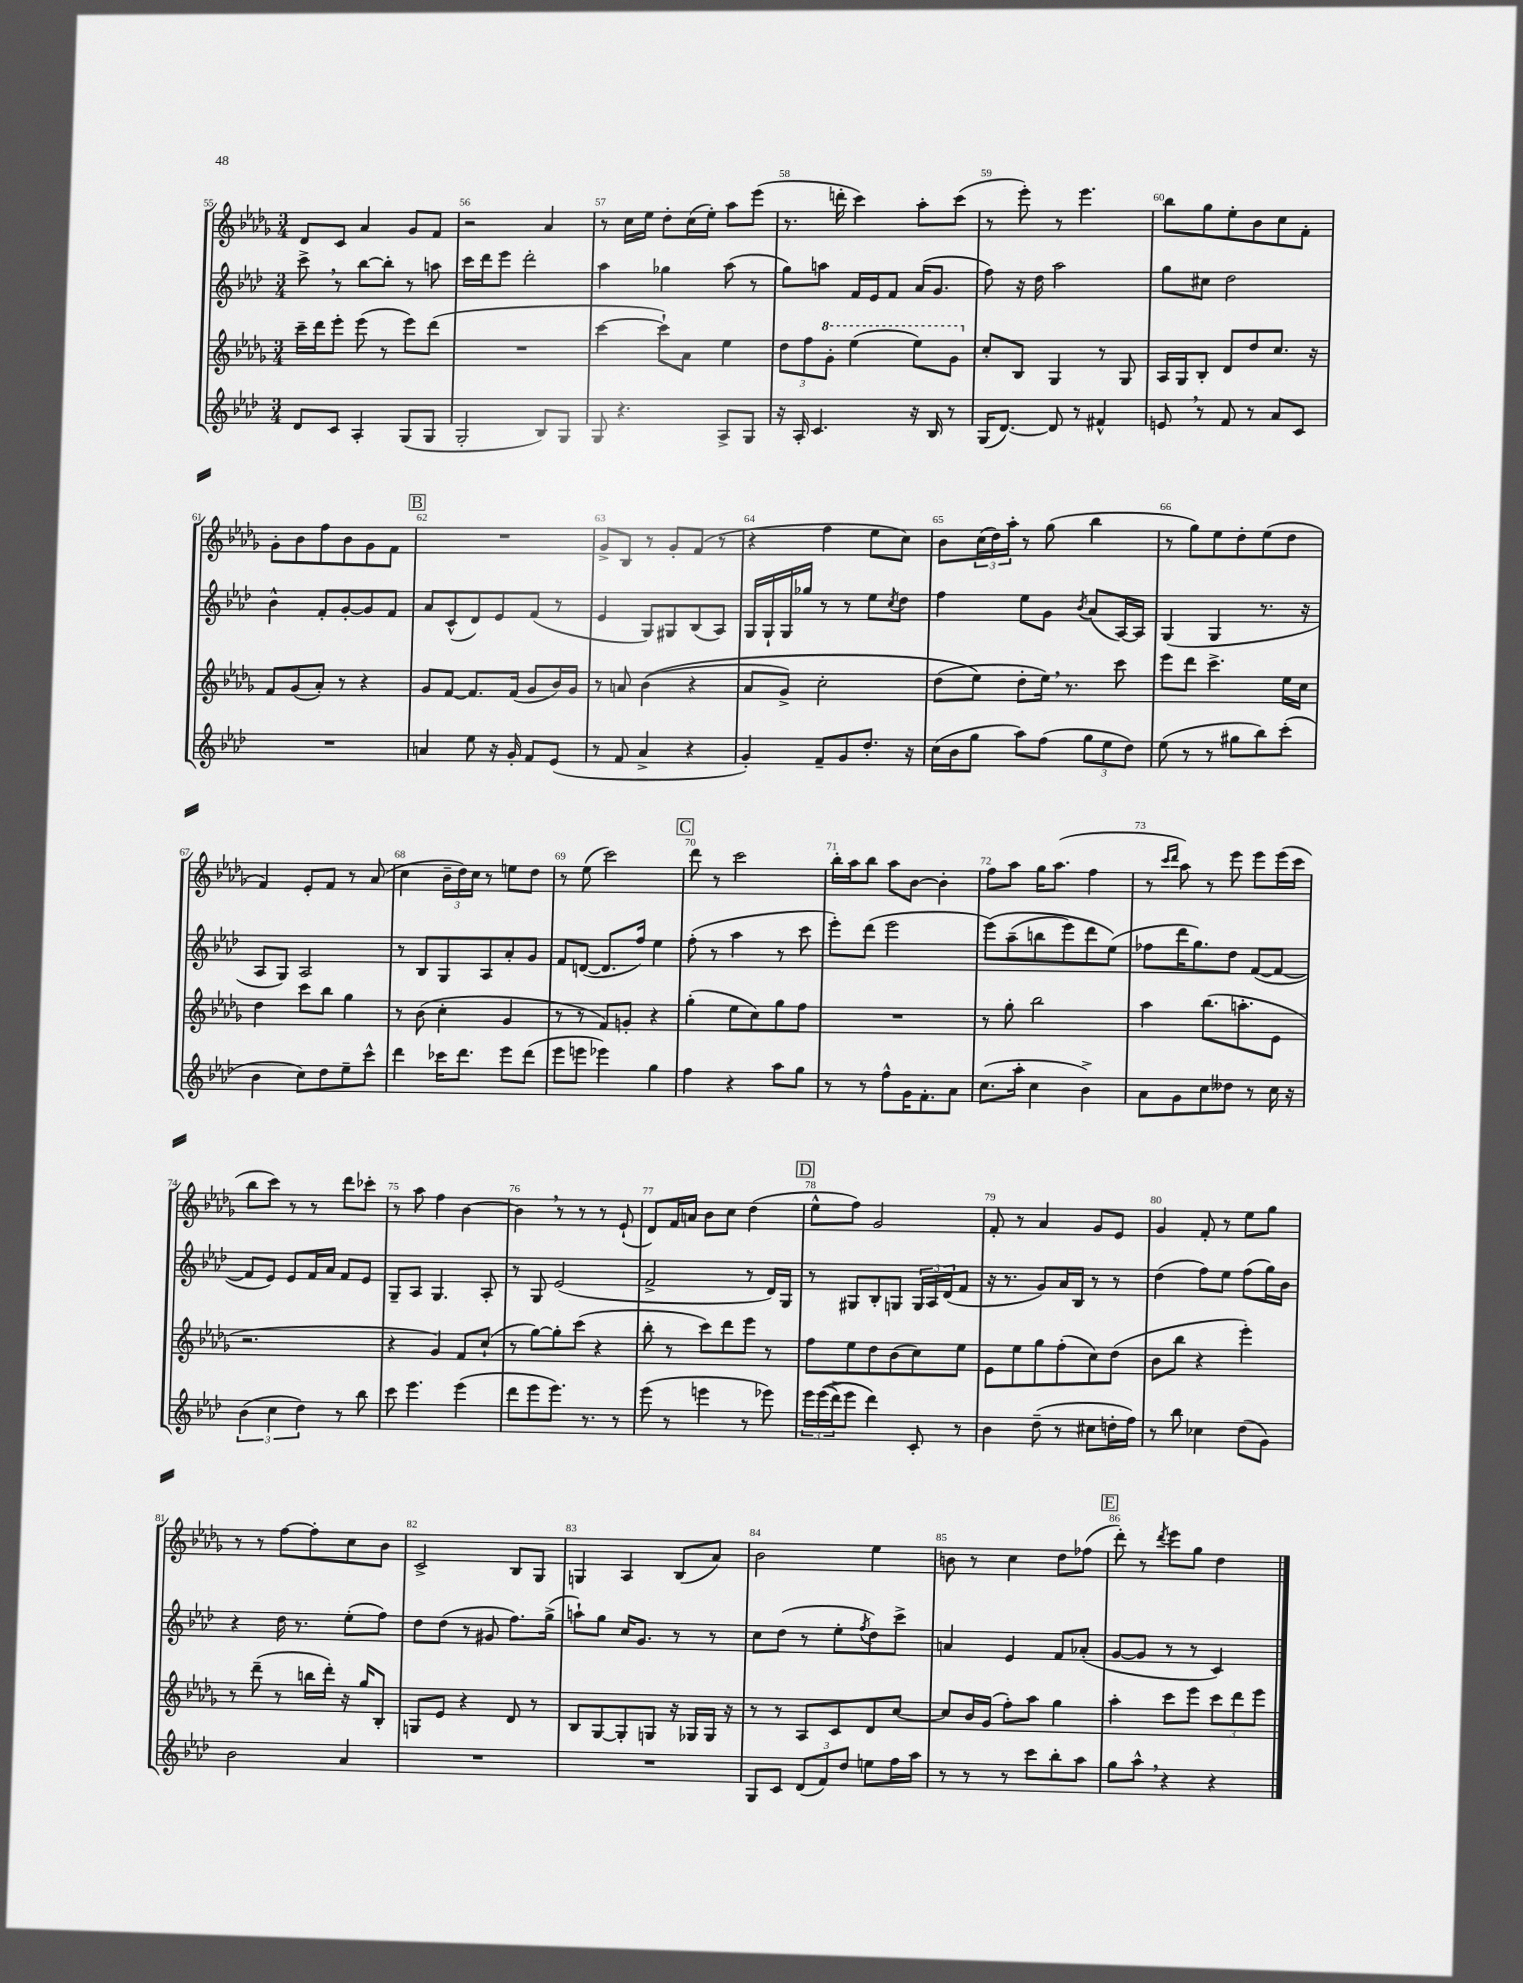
<<
\new StaffGroup <<
\new Staff = "s0" {
    \clef treble \key des \major \numericTimeSignature \time 3/4
    des'8 c'8 aes'4 ges'8 f'8 |
    r2 aes'4 |
    r8 c''16 ees''16 des''8-. c''16( ees''16-.) aes''8 ees'''8( |
    r8. d'''16-. c'''4) aes''8-. c'''8( |
    r8 ees'''8-.) r8 ees'''4. |
    bes''8 ges''8 ees''8-. bes'8 c''8 f'8-. |
    ges'8-. bes'8 f''8 bes'8 ges'8 f'8 |
    \mark \markup { \box "B" } R2. |
    ges'8-> bes8 r8 ges'8-. f'8( r8 |
    r4 f''4 ees''8 c''8) |
    bes'8 \tuplet 3/2 { c''16( des''16) aes''16-. } r8 ges''8( bes''4 |
    r8 ges''8) ees''8 des''8-. ees''8( des''8 |
    f'4) ees'8-. f'8 r8 aes'8( |
    c''4 \tuplet 3/2 { bes'16-- des''16) c''16 } r8 e''8 des''8 |
    r8 ees''8( c'''2) |
    \mark \markup { \box "C" } des'''8 r8 c'''2 |
    bes''16-. aes''16 bes''8 aes''8 bes'8~ bes'4-. |
    f''8 aes''8 ges''16 aes''8.( f''4 |
    r8 \grace { c'''16 des'''16 } aes''8) r8 ees'''8 ees'''8 ees'''16( c'''16 |
    bes''8 c'''8) r8 r8 des'''8 ces'''8-. |
    r8 aes''8 f''4 bes'4~ |
    bes'4 \breathe r8 r8 r8 ees'8-!( |
    des'8) f'16 a'16 bes'8 c''8 des''4( |
    \mark \markup { \box "D" } ees''8-^ f''8) ges'2 |
    f'8-. r8 aes'4 ges'8 ees'8 |
    ges'4 f'8-. r8 ees''8 ges''8 |
    r8 r8 f''8~ f''8-. c''8 bes'8 |
    c'2-> bes8 ges8 |
    g4 aes4 bes8( aes'8) |
    bes'2 ees''4 |
    b'8 r8 c''4 des''8 fes''8( |
    \mark \markup { \box "E" } des'''8-.) r8 \acciaccatura { des'''8 } ees'''8 ges''8 des''4 \bar "|." |
}
\new Staff = "s1" {
    \clef treble \key aes \major \numericTimeSignature \time 3/4
    c'''8-> \breathe r8 bes''8~ bes''8-. r8 a''8 |
    c'''16 des'''16 ees'''8 des'''2-. |
    aes''4 ges''4 aes''8( r8 |
    g''8) a''8 f'16 ees'16 f'8 aes'16( g'8. |
    f''8) r16 des''16 aes''2 |
    g''8 cis''8 des''2 |
    bes'4-^ f'8-. g'8~-. g'8 f'8 |
    \mark \markup { \box "B" } aes'8 c'8-^( des'8) ees'8 f'8( r8 |
    ees'4 g8) gis8 bes8( aes8) |
    g16 g16-! g16 ges''16 r8 r8 ees''8 \acciaccatura { c''8 } des''8 |
    f''4 ees''8 g'8 \acciaccatura { bes'8 } aes'8( aes16~) aes16 |
    g4( g4 r8. r16 |
    aes8 g8) aes2 |
    r8 bes8 g8 aes8 aes'8-. g'8 |
    f'8 d'8~( d'8. f''16) ees''4 |
    \mark \markup { \box "C" } f''8-.( r8 aes''4 r8 c'''8 |
    ees'''8-.) des'''8( ees'''2 |
    ees'''8)\( aes''8--( b''8 ees'''8) des'''8 ees''8(\) |
    fes''8 des'''16 g''8.) des''8 f'8~( f'8~ |
    f'8 ees'8) ees'8 f'16 aes'16 f'8 ees'8 |
    g8-- aes8 g4. aes8-. |
    r8 g8 ees'2( |
    f'2-> r8 des'16) g16 |
    \mark \markup { \box "D" } r8 gis8 bes8-. g8 \tuplet 3/2 { g16 aes16 des'16( } f'8 |
    r16 r8. g'8) aes'16 bes16 r8 r8 |
    des''4( f''8) ees''8 f''8( g''16) bes'16 |
    r4 des''16 r8. ees''8-.( f''8) |
    des''8 des''8( r8 gis'8 f''8.) g''16->( |
    a''8-!) g''8 c''16 g'8. r8 r8 |
    c''8 des''8( r8 ees''8-. \acciaccatura { f''8 } des''8) c'''8-> |
    a'4 ees'4 f'8 aes'8-.( |
    \mark \markup { \box "E" } g'8~ g'8 r8 r8 c'4) \bar "|." |
}
\new Staff = "s2" {
    \clef treble \key des \major \numericTimeSignature \time 3/4
    c'''16-- des'''16 ees'''8-. ees'''8( r8 ees'''8) des'''8( |
    R2. |
    c'''4~ c'''8-!) aes'8 ees''4 |
    \tuplet 3/2 { des''8 f''8 \ottava #1 ges''8-. } ees'''4( ees'''8) ges''8 \ottava #0 |
    c''8-. bes8 ges4 r8 ges8 |
    aes16 ges16 bes8-. des'8 des''8 c''8. r16 |
    f'8 ges'8( aes'8-.) r8 r4 |
    \mark \markup { \box "B" } ges'8 f'8~ f'8. f'16( ges'8 bes'16) ges'16 |
    r8 a'8 bes'4(\( r4 |
    aes'8 ges'8->) c''2-. |
    des''8( ees''8\) des''8-. ees''16) \breathe r8. c'''8 |
    ees'''8 des'''8 c'''4.-> ees''16 c''16 |
    des''4 c'''8 bes''8 ges''4 |
    r8 bes'8( c''4-. ges'4 |
    r8 r8 f'8) g'8-. r4 |
    \mark \markup { \box "C" } ges''4-.( ees''8 c''8) ges''8 f''8 |
    R2. |
    r8 ges''8-. bes''2 |
    aes''4 bes''8.( a''8.-. ees'8 |
    r2. |
    r4 ges'4) f'8 c''8-!( |
    r8 ges''8~) ges''8-. c'''8( r4 |
    bes''8-. r8 c'''8) des'''8 ees'''8 r8 |
    \mark \markup { \box "D" } f''8 ees''8 des''8 bes'8( c''8) ees''8 |
    ees'8 ees''8 ges''8 f''8-.( c''8) des''8( |
    bes'8 bes''8 r4 ees'''4-.) |
    r8 des'''8--( r8 b''16 des'''16-.) r16 ges''16 bes8-. |
    g8 ees'8 r4 des'8 r8 |
    bes8 ges8~ ges8-. g8 r16 ges16 ges16 r16 |
    r8 r8 aes8 c'8 des'8 c''8~ |
    c''8 bes'16 ges'16( f''8-.) aes''8 ges''4 |
    \mark \markup { \box "E" } aes''4-. c'''8 ees'''8 \tuplet 3/2 { c'''8 des'''8 ees'''8 } \bar "|." |
}
\new Staff = "s3" {
    \clef treble \key aes \major \numericTimeSignature \time 3/4
    des'8 c'8 aes4-. g8( g8 |
    g2-. bes8) g8 |
    g8 r4. aes8-> g8 |
    r16 aes16-. c'4. r16 bes16 r8 |
    g16( des'8.~) des'8 r8 fis'4-^ |
    e'8 \breathe r8 f'8 r8 aes'8 c'8 |
    R2. |
    \mark \markup { \box "B" } a'4 ees''8 r16 g'16-. f'8 ees'8( |
    r8 f'8 aes'4-> r4 |
    g'4-.) f'8-- g'8 des''8.-. r16 |
    c''16( bes'16 g''8 aes''8) f''8( \tuplet 3/2 { g''8 ees''8 des''8) } |
    ees''8( r8 r8 gis''8 bes''8) c'''8-.( |
    bes'4 c''8) des''8 ees''8-- c'''8-^ |
    des'''4 ces'''16 des'''8. ees'''8 des'''8( |
    ees'''8 e'''8 ees'''4) g''4 |
    \mark \markup { \box "C" } f''4 r4 aes''8 g''8 |
    r8 r8 f''8-^ g'16 f'8.-. aes'8 |
    c''8.( aes''16-. c''4 bes'4->) |
    aes'8 g'8 c''8 deses''8 r8 c''16 r16 |
    \tuplet 3/2 { bes'4( c''4 des''4) } r8 bes''8 |
    c'''8 ees'''4. ees'''4( |
    des'''8 ees'''8 ees'''8.) r8. r8 |
    ees'''8( r8 e'''4 r8 ees'''8) |
    \mark \markup { \box "D" } \tuplet 3/2 { ees'''16 ees'''16(\( des'''16->) } ees'''8 des'''4\) c'8-. r8 |
    bes'4 des''8--( r8 cis''8 d''16-. f''16) |
    r8 bes''8 ces''4 des''8( g'8) |
    bes'2 aes'4 |
    R2. |
    R2. |
    g8 c'8 \tuplet 3/2 { des'8( f'8) des''8 } e''8 f''16 aes''16 |
    r8 r8 r8 c'''8 bes''8-. aes''8 |
    \mark \markup { \box "E" } g''8 aes''8-^ \breathe r4 r4 \bar "|." |
}
>>
>>
\layout { \context { \Score currentBarNumber = #55 \override BarNumber.break-visibility = ##(#f #t #t) barNumberVisibility = #all-bar-numbers-visible } }
